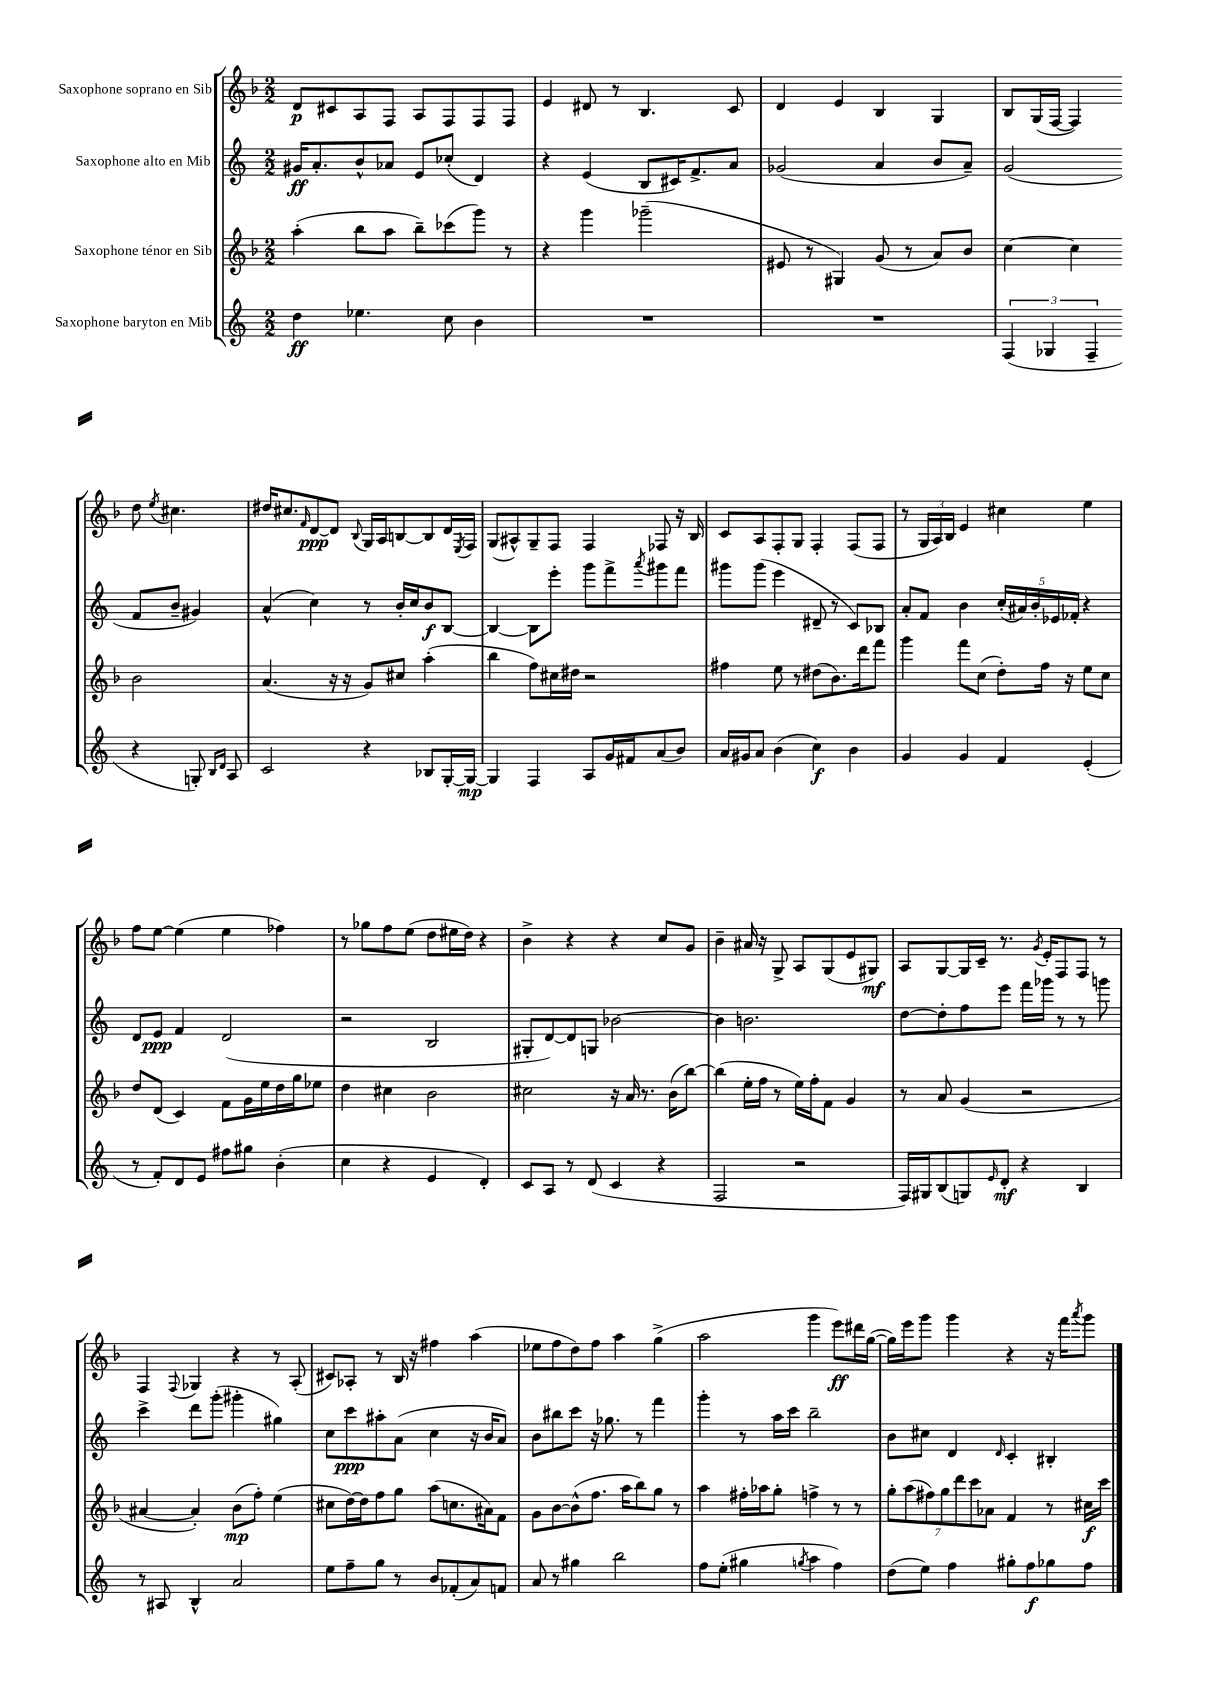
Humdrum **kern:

**kern	**kern	**kern	**kern
*staff4	*staff3	*staff2	*staff1
*clefG2	*clefG2	*clefG2	*clefG2
*k[]	*k[b-]	*k[]	*k[b-]
*M2/2	*M2/2	*M2/2	*M2/2
4dd	(4aa'	16g#	8d
.	.	8.a'	.
.	.	.	8c#
4.ee-	8bb-	8b^^	8A
.	8aa	8a-	8F
.	8bb-~)	8e	8A
8cc	(8ccc-	(8cc-'	8F
4b	8ggg)	4d)	8F
.	8r	.	8F
=	=	=	=
1r	4r	4r	4e
.	4ggg	(4e	8d#
.	.	.	8r
.	(2ggg-~	8B	4.B-
.	.	16c#)	.
.	.	8.f^	.
.	.	8a	8c
=	=	=	=
1r	8e#	(2g-	4d
.	8r	.	.
.	4G#)	.	4e
.	(8g	4a	4B-
.	8r	.	.
.	8a)	8b	4G
.	8b-	8a~)	.
=	=	=	=
(6F	[4cc	(2g	8B-
.	.	.	(16G
6G-	.	.	.
.	.	.	[16F
.	4cc]	.	4F])
6F~	.	.	.
4r	2b-	8f	8dd
.	.	.	8qee
.	.	8b~	4.cc#
8G')	.	4g#)	.
16qqB	.	.	.
16qqd	.	.	.
8A	.	.	.
=	=	=	=
2c	(4.a	(4a^^	16dd#
.	.	.	8.cc#
.	.	.	16qqf
.	.	4cc)	[8d
.	16r	.	8d]
.	16r	.	.
.	.	.	8qqB-
4r	8g)	8r	16G
.	.	.	16A
.	8cc#	16b'	[8B
.	.	16cc	.
8B-	(4aa'	8b	8B]
[16G'	.	[8B	16d
.	.	.	8qE
16G_	.	.	16F
=	=	=	=
4G]	4bb-	4B_	(8G
.	.	.	8A#^^)
4F	8ff)	8B]	8G~
.	16cc#	8eee'	8F
.	16dd#	.	.
8A	2r	8ggg	4F
16g	.	8fff^	.
16f#	.	.	.
.	.	8qaaa	.
(8a	.	8ggg#	8F-
8b)	.	8fff	16r
.	.	.	16B-
=	=	=	=
16a	4ff#	8ggg#	8c
16g#	.	.	.
8a	.	(8ggg#	8A
(4b	8ee	4eee	8F'
.	8r	.	8G
4cc)	(8dd#	8d#~	4F'
.	8.b-)	8r	.
4b	.	8c)	(8F
.	16ddd	.	.
.	8fff	8B-	8F
=	=	=	=
4g	4ggg	8a'	8r
.	.	8f	24G
.	.	.	24A)
.	.	.	24B-
4g	8fff	4b	4e
.	(8cc	.	.
4f	8dd')	(20cc'	4cc#
.	.	20a#)	.
.	.	20b'	.
.	16ff	.	.
.	.	20e-	.
.	16r	.	.
.	.	20f-'	.
(4e'	8ee	4r	4ee
.	8cc	.	.
=	=	=	=
8r	8dd	8d	8ff
8f')	(8d	8e	[8ee
8d	4c)	4f	(4ee]
8e	.	.	.
8ff#	8f	(2d	4ee
8gg#	16g	.	.
.	16ee	.	.
(4b'	16dd	.	4ff-)
.	16gg	.	.
.	8ee-	.	.
=	=	=	=
4cc	4dd	2r	8r
.	.	.	8gg-
4r	4cc#	.	8ff
.	.	.	(8ee
4e	2b-	2B	8dd
.	.	.	16ee#
.	.	.	16dd)
4d')	.	.	4r
=	=	=	=
8c	2cc#	8G#'	4b-^
8A	.	[8d)	.
8r	.	8d]	4r
(8d	.	8G	.
4c	16r	[2b-	4r
.	16a	.	.
.	8.r	.	.
4r	.	.	8cc
.	(16b-	.	.
.	[8bb-)	.	8g
=	=	=	=
2F	(4bb-]	4b-]	4b-~
.	16ee'	2.b	16a#
.	16ff	.	16r
.	8r	.	8G^
2r	16ee)	.	8A
.	16ff'	.	.
.	8f	.	(8G
.	4g	.	8e
.	.	.	8G#)
=	=	=	=
16F)	8r	[8dd	8A
16G#	.	.	.
(8B	8a	8dd']	[8G
8G)	(4g	8ff	16G]
.	.	.	16c~
16qqe	.	.	.
8d'	.	8eee	8.r
4r	2r	16fff	.
.	.	.	8qg
.	.	16ggg-	16e'
.	.	8r	8F
4B	.	8r	8F
.	.	8ggg	8r
=	=	=	=
8r	[4a#	4ccc^	4F
8A#	.	.	.
.	.	.	8qqF
4B^^	4a#'])	8ddd	4G-
.	.	(8ggg'	.
2a	(8b-	4ggg#'	4r
.	8ff')	.	.
.	(4ee	4gg#)	8r
.	.	.	(8A'
=	=	=	=
8ee	8cc#	8cc	8c#)
8ff~	[16dd)	8ccc	8A-'
.	16dd]	.	.
8gg	8ff	8aa#'	8r
8r	8gg	(8a	16B-
.	.	.	16r
8b	(8aa	4cc	4ff#
(8f-'	8.cc	.	.
8a)	.	16r	(4aa
.	16a#)	16b	.
8f	8f	8a)	.
=	=	=	=
8a	8g	8b	8ee-
8r	[8b-	8bb#	8ff
4gg#	(8b-^^]	8ccc	8dd)
.	8.ff	16r	8ff
.	.	8.gg-	.
2bb	.	.	4aa
.	16aa	.	.
.	8bb-)	8r	.
.	8gg	4fff	(4gg^
.	8r	.	.
=	=	=	=
8ff	4aa	4ggg'	2aa
(8ee'	.	.	.
4gg#	16ff#'	8r	.
.	16aa-	.	.
.	8gg'	16aa	.
.	.	16ccc	.
8qgg	.	.	.
4aa	4ff^	2bb~	4ggg
4ff)	8r	.	8eee)
.	8r	.	16ddd#
.	.	.	([16gg
=	=	=	=
(8dd	14gg'	8b	16gg])
.	.	.	16eee
.	(14aa	.	.
8ee)	.	8cc#	8ggg
.	14ff#)	.	.
.	14gg	.	.
4ff	.	4d	4ggg
.	14ddd	.	.
.	14ccc	.	.
.	14a-	.	.
.	.	16qqd	.
8gg#'	4f	4c'	4r
8ff	.	.	.
8gg-	8r	4B#'	16r
.	.	.	16fff
.	.	.	8qaaa
8ff	16cc#	.	8ggg
.	16ccc	.	.
==	==	==	==
*-	*-	*-	*-
